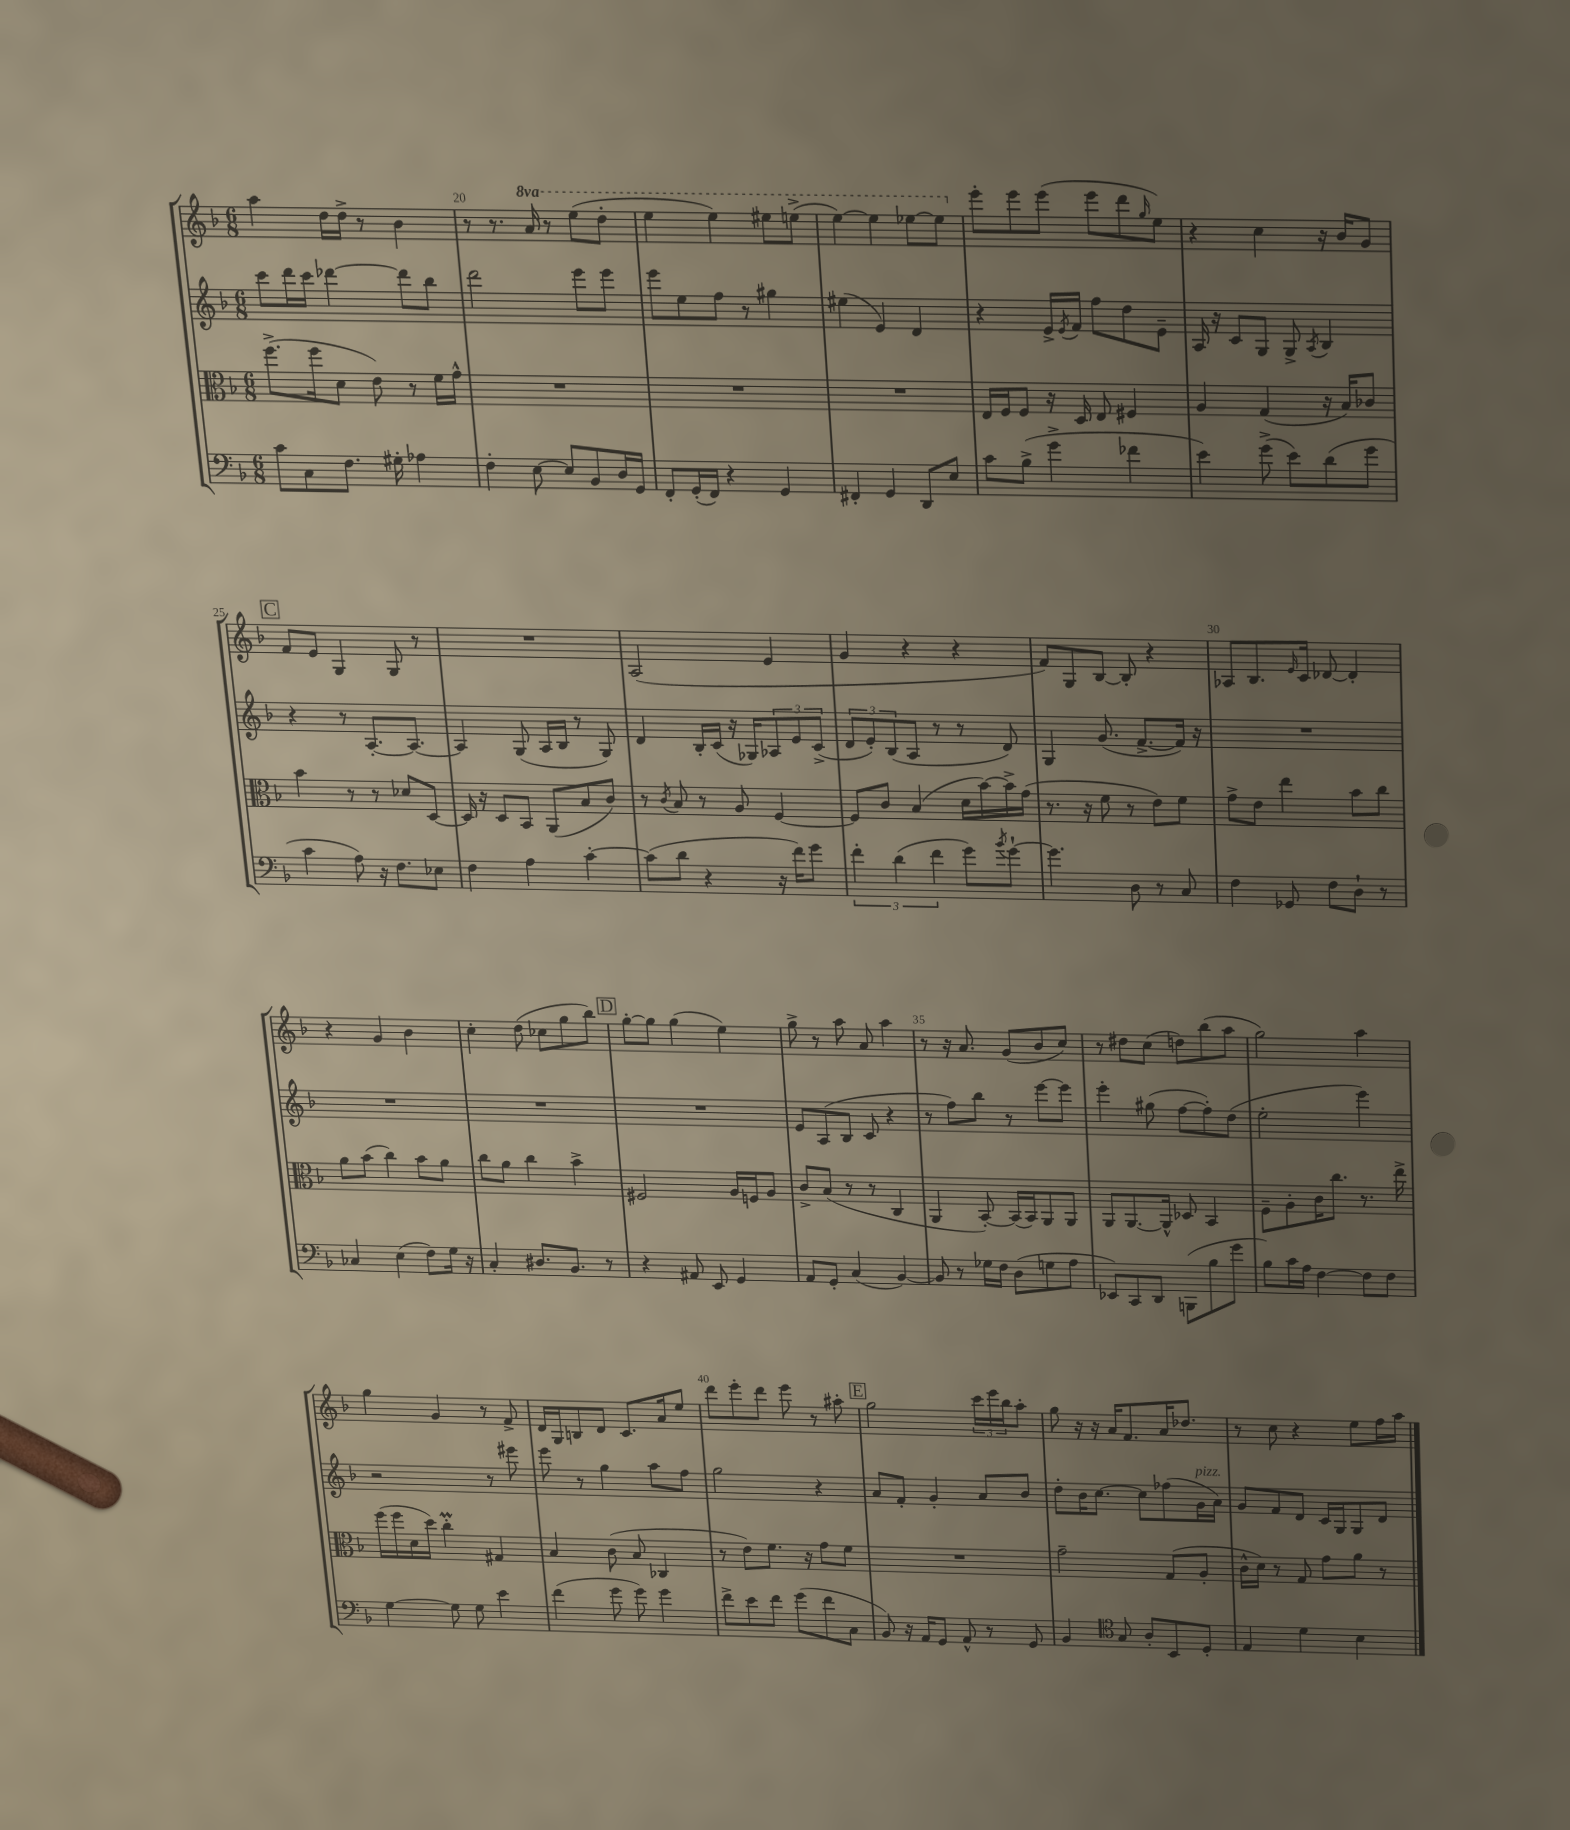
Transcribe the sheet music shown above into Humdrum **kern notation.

**kern	**kern	**kern	**kern
*part4	*part3	*part2	*part1
*staff4	*staff3	*staff2	*staff1
*clefF4	*clefC3	*clefG2	*clefG2
*k[b-]	*k[b-]	*k[b-]	*k[b-]
*M6/8	*M6/8	*M6/8	*M6/8
=19	=19	=19	=19
8c\L	(8.ff^\L	8ccc\L	4aa\
8C\	.	16ddd\L	.
.	16ff\k	16ccc\JJ	.
8.F\J	8d\J	[4ddd-X\	16dd\LL
.	.	.	16dd^\JJ
.	8e\)	.	8r
16G#X'\	.	.	.
4A-X\	8r	8ddd-\L]	4b-\
.	16f\LL	8bb-\J	.
.	16g^^\JJ	.	.
=20	=20	=20	=20
4F'\	2.r	2ddd\	8r
.	.	.	8.r
[8E\	.	.	.
*	*	*	*8va
.	.	.	16aa/
8E/L]	.	.	8r
8BB-/	.	8eee\L	(8eee\L
16D/L	.	8eee\J	8ddd'\J
16GG/JJ	.	.	.
=21	=21	=21	=21
8FF'/L	2.r	8eee\L	4eee\
(16GG'/L	.	8ee\	.
16FF/JJ)	.	.	.
4r	.	8ff\J	4eee\)
.	.	8r	.
4GG/	.	4gg#X\	8eee#X\L
.	.	.	(8eeen^\J
=22	=22	=22	=22
4FF#X'/	2.r	(4ee#X\	[4eee\)
4GG/	.	4e/)	4eee\]
8DD/L	.	4d/	[8eee-X\L
8E/J	.	.	8eee-\J]
=23	=23	=23	=23
*	*	*	*X8va
8c\L	16E/LL	4r	8eee'\L
.	16F/J	.	.
(8B-^\J	8F/J	.	8eee\
4g^\	16r	16e^/LL	(8eee\J
.	.	8qe/	.
.	16D/	16f/JJ	.
.	8E/	8ff\L	8eee\L
4f-X\	4F#X/	8dd\	8ddd\
.	.	.	16qqgg/
.	.	8e~\J	8ee\J)
=24	=24	=24	=24
4e\)	4A/	16A/	4r
.	.	16r	.
.	.	8c/L	.
(8g^\	(4G/	8G/J	4cc\
8e\L)	.	8G^/	.
.	.	8qA/	.
(8d\	16r	4B-/	16r
.	16B-/KL)	.	16b-/KL
8g\J	8c-X/J	.	8g/J
!!LO:LB:g=z
!!LO:REH:place=s1:t=C
=25	=25	=25	=25
4c\	4b-\	4r	8f/L
.	.	.	8e/J
8A\)	8r	8r	4G/
16r	8r	[8.A'/L	.
8.F\L	.	.	.
.	8d-X/L	.	8G/
.	.	8.A/J_	.
8E-X\J	[8D/J	.	8r
=26	=26	=26	=26
4F\	16D/]	4A/]	2.r
.	16r	.	.
.	8D/L	.	.
4A\	8BB-/J	(8G/	.
.	(8AA/L	16A/LL	.
.	.	16B-/JJ	.
[4c'\	8B-/	8r	.
.	8c/J)	8G/)	.
=27	=27	=27	=27
(8c\L]	8r	4d/	(2A/
.	8qc/	.	.
8d\J	8B-/	.	.
4r	8r	16B-'/LL	.
.	.	(16c/JJ	.
.	8A/	16r	.
.	.	16G-X/KL)	.
16r	[4F/	12A-X/	4e/
16f\KL)	.	.	.
.	.	12e/	.
8g\J	.	.	.
.	.	(12c^/J	.
=28	=28	=28	=28
6f'\	8F/L]	12d/L	4g/
.	.	12e'/)	.
.	8c/J	.	.
(6d\	.	(12B-/	.
.	(4B-/	8A/J	4r
6f\	.	.	.
.	.	8r	.
8g\L)	16d\LL	8r	4r
.	[16b-\)	.	.
8qb-/	.	.	.
[8g`\J	16b-^\]	8d/)	.
.	(16g\JJ	.	.
=29	=29	=29	=29
4.g\]	8.r	4G/	8f/L)
.	.	.	8G/
.	16r	.	.
.	8f\	(8.g/	[8B-/J
8D\	8r	.	8B-'/]
.	.	[8.f^/L	.
8r	8e\L)	.	4r
8C/	8f\J	16f/Jk])	.
.	.	16r	.
=30	=30	=30	=30
4F\	8g^\L	2.r	8A-X/L
.	8e\J	.	8.B-/
8GG-X/	4ee\	.	.
.	.	.	16qqe/
.	.	.	16c/Jk
8F\L	.	.	[8d-X/
8D`\J	8b-\L	.	4d-'/]
8r	8cc\J	.	.
!!LO:LB:g=z
=31	=31	=31	=31
4C-X/	8a\L	2.r	4r
.	(8b-\J	.	.
(4E\	4cc\)	.	4g/
8F\L)	8b-\L	.	4b-\
16G\Jk	8a\J	.	.
16r	.	.	.
=32	=32	=32	=32
4C'/	8cc\L	2.r	4cc'\
.	8a\J	.	.
8.D#X/L	4cc\	.	(8dd\
.	.	.	8cc-X\L
8.BB-/J	.	.	.
.	4b-^\	.	8gg\
8r	.	.	8bb-\J)
!!LO:REH:place=s1:t=D
=33	=33	=33	=33
4r	2F#X/	2.r	[8gg'\L
.	.	.	8gg\J]
8AA#X/	.	.	(4gg\
8EE/	.	.	.
4GG/	16A/LL	.	4ee\)
.	16Fn/J	.	.
.	8A/J	.	.
=34	=34	=34	=34
8AA/L	8c^/L	8e/L	8gg^\
8GG'/J	(8B-/J	(8A/	8r
(4C/	8r	8B-/J	8aa\
.	8r	8c/	8a/
[4BB-/)	4C/	4r	4aa\
=35	=35	=35	=35
8BB-/]	4AA/	8r	8r
8r	.	8ff\L)	16r
.	.	.	8.a/
16G-X\LL	[8BB-'/)	8bb-\J	.
16F\JJ	.	.	.
(8D\L	(16BB-/LL]	8r	(8g/L
.	16BB-/J)	.	.
8Gn\	8AA/	[8eee\L	8b-/
8A\J	8AA/J	8eee\J]	8cc/J)
=36	=36	=36	=36
8EE-X/L)	8AA/L	4eee'\	8r
8CC/	[8.AA/	.	8dd#X\L
8DD/J	.	(8gg#X\	(8cc\J
.	16AA^^/Jk]	.	.
(8BBBn\L	8D-X/	[8ff\L	8ddn\L)
8B-\	4BB-/	8ff'\])	(8bb-\
8g\J	.	(8dd\J	8aa\J
=37	=37	=37	=37
8B-\L)	8F~\L	2ee'\	2gg\)
16c\L	8A'\	.	.
16A\JJ	.	.	.
[4F\	16c\K	.	.
.	8.cc\J	.	.
8F\L]	8.r	4eee\)	4aa\
8F\J	.	.	.
.	16ee^\	.	.
!!LO:LB:g=z
=38	=38	=38	=38
[4G\	(16ff\LL	2r	4gg\
.	16ff\	.	.
.	16d\	.	.
.	16dd\JJ)	.	.
8G\]	4ccM'\	.	4g/
8G\	.	.	.
4e\	4G#X/	8r	8r
.	.	8eee#X\	8f^/
=39	=39	=39	=39
(4f\	4B-/	8eee\	16d/LL
.	.	.	16G/J
.	.	8r	8Bn/
8g\	(8c\	4gg\	8d/J
8g\)	8B-/	.	8.c/L
4g\	4C-X/	8aa\L	.
.	.	.	16a/k
.	.	8ff\J	8ee/J
=40	=40	=40	=40
8f^\L	8r	2gg\	8ddd\L
8e\	8e\L)	.	8eee'\
8f\J	8.f\J	.	8ddd\J
(8g\L	.	.	8eee\
.	16r	.	.
8f\	8g\L	4r	8r
8C\J	8f\J	.	8aa#X'\
!!LO:REH:place=s1:t=E
=41	=41	=41	=41
8BB-/)	2.r	8a/L	2gg\
16r	.	8f'/J	.
16AA/KL	.	.	.
8GG/J	.	4g'/	.
8AA^^/	.	.	.
8r	.	8a/L	24ccc\LL
.	.	.	24eee\
.	.	.	24bb-\J
8GG/	.	8b-/J	8aa'\J
=42	=42	=42	=42
4BB-/	2g~\	8dd'\L	8gg\
.	.	16b-\K	16r
.	.	[8.cc\J	16r
*clefC4	*	*	*
8G/	.	.	16a/KL
.	.	.	8.f/
8A'/L	.	8cc\L]	.
8BB-/	(8G/L	(8ff-X\	16a/K
.	.	.	8.dd-X/J
!	!	!LO:TX:a:i:t=pizz.	!
8D'/J	8A'/J	16g\L	.
.	.	16a\JJ)	.
=43	=43	=43	=43
4E/	16c^^\LL	8g/L	8r
.	16d\JJ)	.	.
.	8r	8f/	8cc\
4d\	8G/	8d/J	4r
.	8g\L	16c/LL	.
.	.	16G/J	.
4B-\	8a\J	8G/	8ee\L
.	8r	8d/J	16ff\L
.	.	.	16aa\JJ
==	==	==	==
*-	*-	*-	*-
